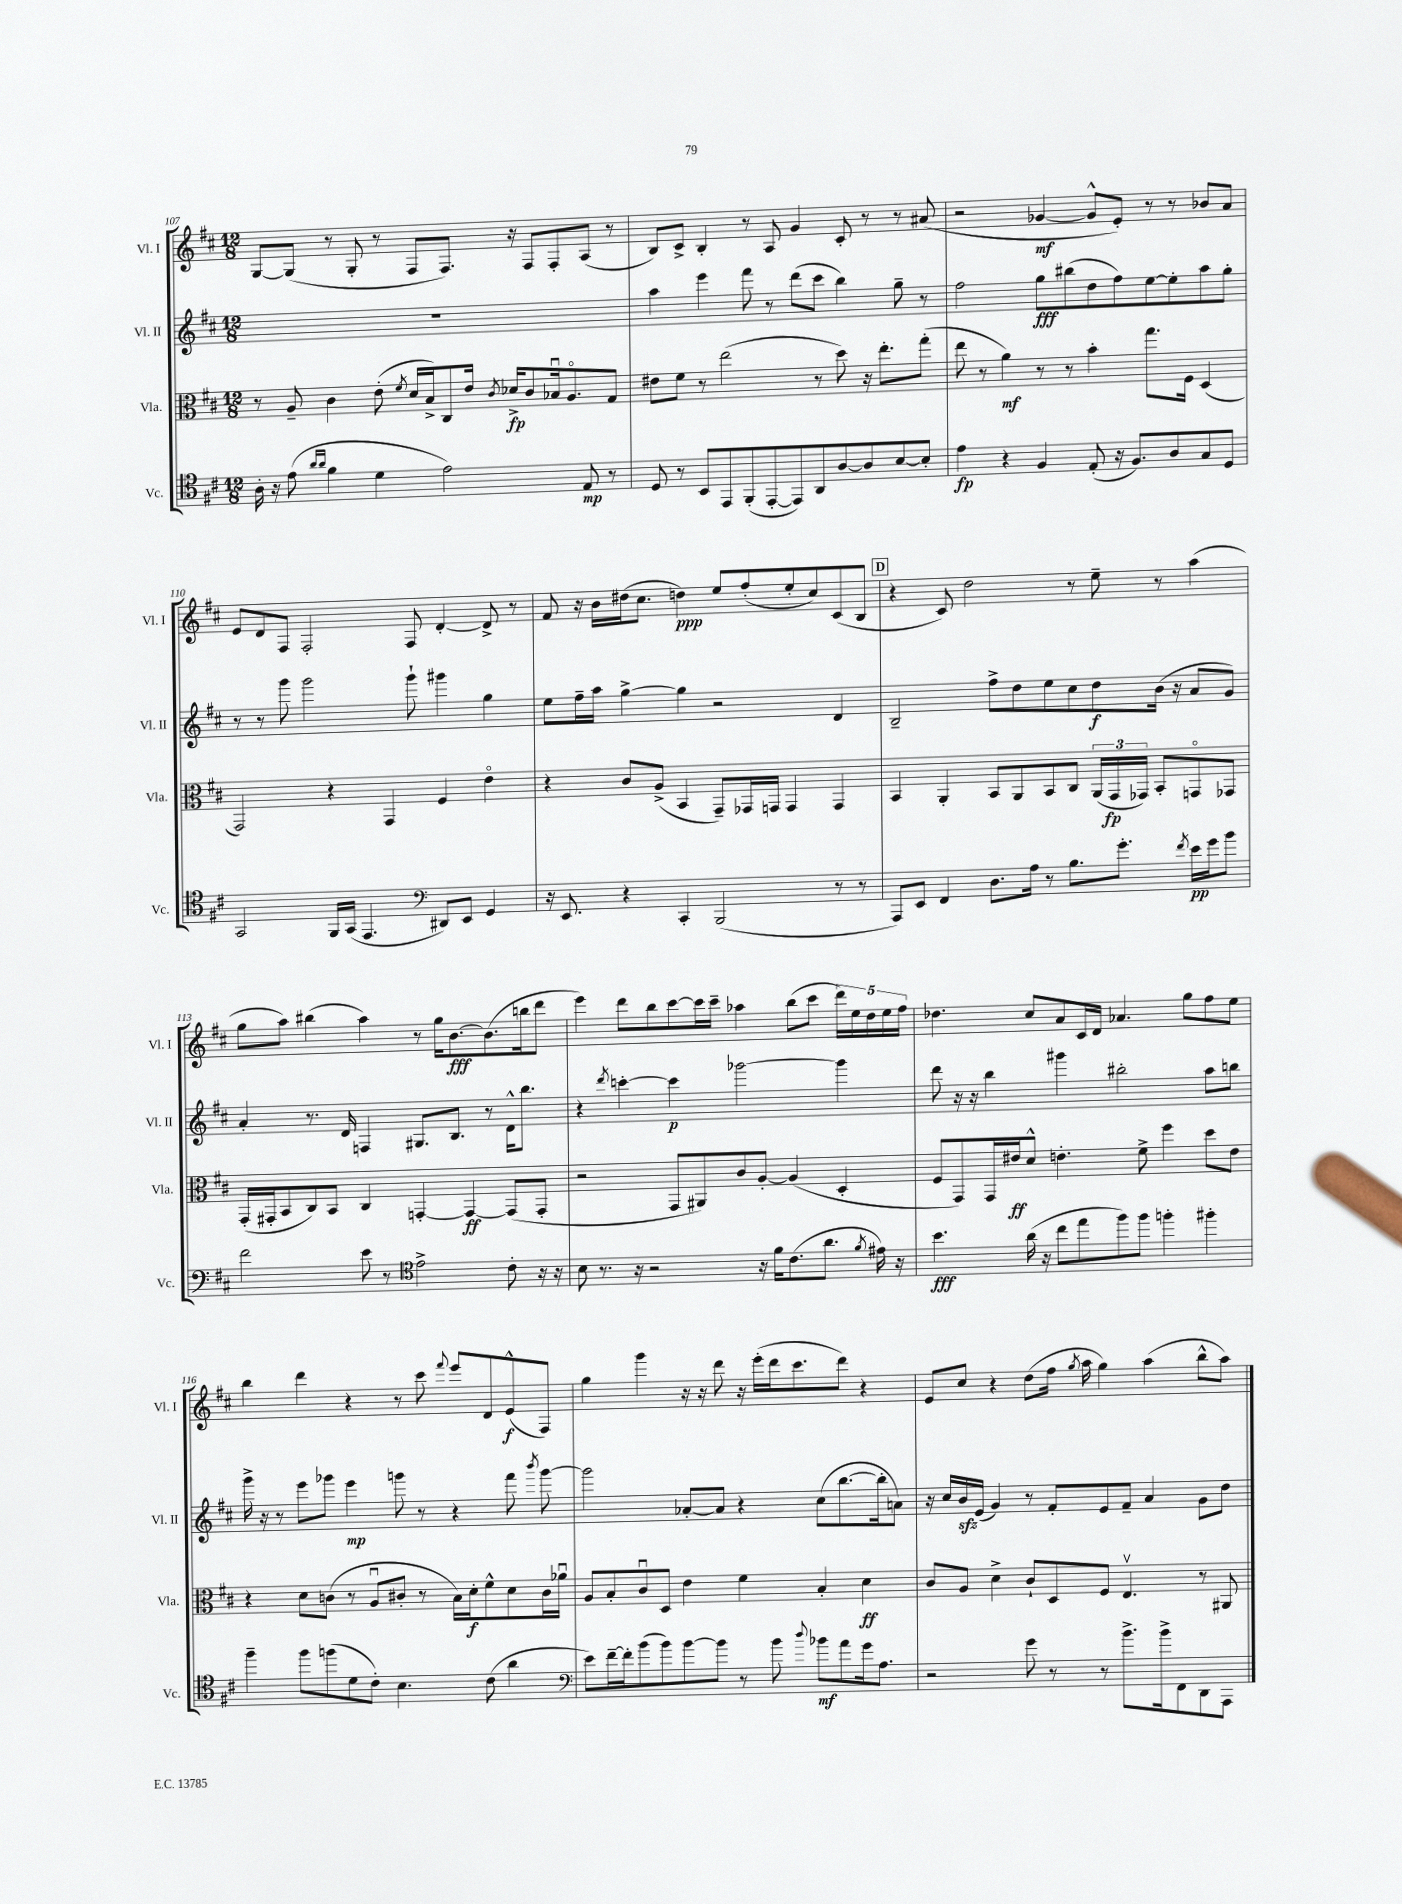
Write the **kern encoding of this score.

**kern	**kern	**kern	**kern
*staff4	*staff3	*staff2	*staff1
*clefC4	*clefC3	*clefG2	*clefG2
*k[f#c#]	*k[f#c#]	*k[f#c#]	*k[f#c#]
*M12/8	*M12/8	*M12/8	*M12/8
16A'	8r	1.r	[8G
16r	.	.	.
(8e	8A~	.	(8G]
16qqa	.	.	.
16qqa	.	.	.
4f#	4c#	.	8r
.	.	.	8G'
4d	(8e'	.	8r
.	8qf#	.	.
.	16d	.	8F#
.	16B^)	.	.
2e)	8C#	.	8.F#)
.	16e	.	.
.	8qc#	.	.
.	16d-^	.	16r
.	8c#	.	8F#
.	16B-u	.	8F#'
.	8.Ao	.	.
8E	.	.	(8A
8r	8G	.	8r
=	=	=	=
8D	8e#	4aa	8B)
8r	8f#	.	8c#^
8BB	8r	4eee	4B'
8EE	(2ee	.	.
(8FF#'	.	8fff#	8r
[8EE'	.	8r	8A
8EE])	.	(8ddd	4g
8AA	8r	8ccc#	.
[8A	8dd)	4bb)	8c#'
8A]	16r	.	8r
.	8.ee'	.	.
[8B	.	8gg~	8r
8B']	(8gg'	8r	(8a#
=	=	=	=
4e	8ee	2ff#	2r
.	8r	.	.
4r	4a)	.	.
4F#	8r	8gg	[4g-
.	8r	(8bb#	.
(8E'	4b'	8dd	8g-^^]
16r	.	8ff#)	8e')
8.F#)	.	.	.
.	8.gg	[8ee	8r
8A	.	8ee']	8r
.	16F#	.	.
8G	(4D	8aa	8b-
8D	.	8gg'	8a
=	=	=	=
2GG	2GG)	8r	8e
.	.	8r	8d
.	.	8ggg	8F#
.	.	2ggg	2F#'
16FF#	4r	.	.
(16GG	.	.	.
4.EE	.	.	.
.	4GG	.	.
.	.	8ggg`	8F#
*clefF4	*	*	*
8DD#)	4F#	4ggg#	[4d'
8EE	.	.	.
4GG	4eo	4gg	8d^]
.	.	.	8r
=	=	=	=
16r	4r	8ee	8f#
8.EE	.	.	.
.	.	16ff#~	16r
.	.	16aa	16b
4r	8c#	[4gg^	(16dd#
.	.	.	8.cc#
.	(8A^	.	.
4CC#'	4BB	4gg]	4dd)
(2BBB	8GG~)	2r	8ee
.	16GG-	.	(8ff#'
.	16GG	.	.
.	4GG	.	8ee'
.	.	.	8cc#)
8r	4GG	4d	(8c#
8r	.	.	8B
=	=	=	=
8AAA)	4BB	2B~	4r
8EE	.	.	.
4FF#	4AA'	.	8c#)
.	.	.	2dd
8.D	8BB	8ff#^	.
.	8AA	8dd	.
16A	.	.	.
8r	8BB	8ee	.
8.B	8C#	8cc#	8r
.	(24AA	8dd	8ee~
.	24GG	.	.
8.g'	.	.	.
.	24GG-)	.	.
.	8BB'	(16b	8r
.	.	16r	.
8qf#	.	.	.
16e	8GGo	8a	(4aa
16g	.	.	.
8b	8GG-	8g)	.
=	=	=	=
2f#	(16GG'	4a'	8gg
.	16GG#'	.	.
.	8BB	.	8aa)
.	8C#)	8.r	(4bb#
.	8BB	.	.
.	.	16d	.
8e	4C#	4F	4aa)
8r	.	.	.
*clefC4	*	*	*
2e^	[4GG'	8.G#	8r
.	.	.	16gg
.	.	8.B	[8.b
.	4GG_	.	.
.	.	8r	(8.b]
8c#'	(8GG]	16d^^	.
.	.	8.bb	16bb
16r	8GG'	.	8ddd
16r	.	.	.
=	=	=	=
8B	2r	4r	4eee)
8.r	.	.	.
.	.	8qddd	.
.	.	[4ccc'	8ddd
16r	.	.	.
2r	.	.	8bb
.	8GG	4ccc]	[8ccc#
.	8AA#)	.	16ccc#]
.	.	.	16ccc#~
.	8c#	[2ggg-	4aa-
16r	[8A'	.	.
16f#	.	.	.
(8.c#	(4A]	.	(8bb
.	.	.	8ccc#
8.a	.	.	.
.	4D'	4ggg-]	20ddd)
.	.	.	20ee
.	.	.	20dd
8qf#	.	.	.
16e#)	.	.	.
.	.	.	20ee
16r	.	.	.
.	.	.	20ff#
=	=	=	=
4.b	8F#	8ddd	4.dd-
.	8GG)	16r	.
.	.	16r	.
.	16GG	4bb	.
.	16e#	.	.
(16a	8d^^	.	8cc#
16r	.	.	.
8cc#	4.e'	4ggg#	8a
8ee	.	.	16c#
.	.	.	16d
8ff#)	.	2bb#'	4.a-
8ff#	8f#^	.	.
4ff'	4ff#	.	.
.	.	.	8gg
4ff#'	8dd	8aa	8ff#
.	8e	8bb	8ee
=	=	=	=
4ff#~	4r	16ggg^	4bb
.	.	16r	.
.	.	8r	.
8ff#	8d	8eee	4ddd
(8ff	(8c	8ggg-	.
8d	8r	4eee	4r
8c#')	8Au	.	.
4.B	8c#'	8ggg	8r
.	8r	8r	8ccc#
.	.	.	8qqfff#
.	16B)	4r	8eee
.	16d'	.	.
(8c#	8f#^^	.	8d
4a	8d	8fff#	(8e^^
.	.	8qbbb	.
.	16c#	[8ggg	8F#)
.	16a-u	.	.
=	=	=	=
*clefF4	*	*	*
8e)	8A	2ggg]	4gg
[16f#~	8B'	.	.
16f#']	.	.	.
(8b	8c#u	.	4ggg
8b)	8D	.	.
[8b	4e	[8a-'	16r
.	.	.	16r
8b]	.	8a-]	8ddd
8r	4f#	4r	16r
.	.	.	(16eee'
8b	.	.	16ddd
.	.	.	8.ccc#
8qqdd	.	.	.
8b-	4B'	(8cc#	.
8a	.	[8.bb	8ddd)
16g	4d	.	4r
8.A	.	16bb']	.
.	.	8a)	.
=	=	=	=
2r	8c#	16r	8e
.	.	16cc#	.
.	8A	16b	8cc#
.	.	(16e	.
.	4d^	4g)	4r
8g	8c#`	8r	(8dd
8r	8D	8f#'	16ff#
.	.	.	8qgg
.	.	.	16aa
8r	8F#	8e	4gg)
8.b^	4.Ev	8f#~	.
.	.	4a	(4aa
16b^	.	.	.
8FF#	.	.	.
8DD	8r	8g	8bb^^
8AAA	8AA#	8dd	8aa)
==	==	==	==
*-	*-	*-	*-
